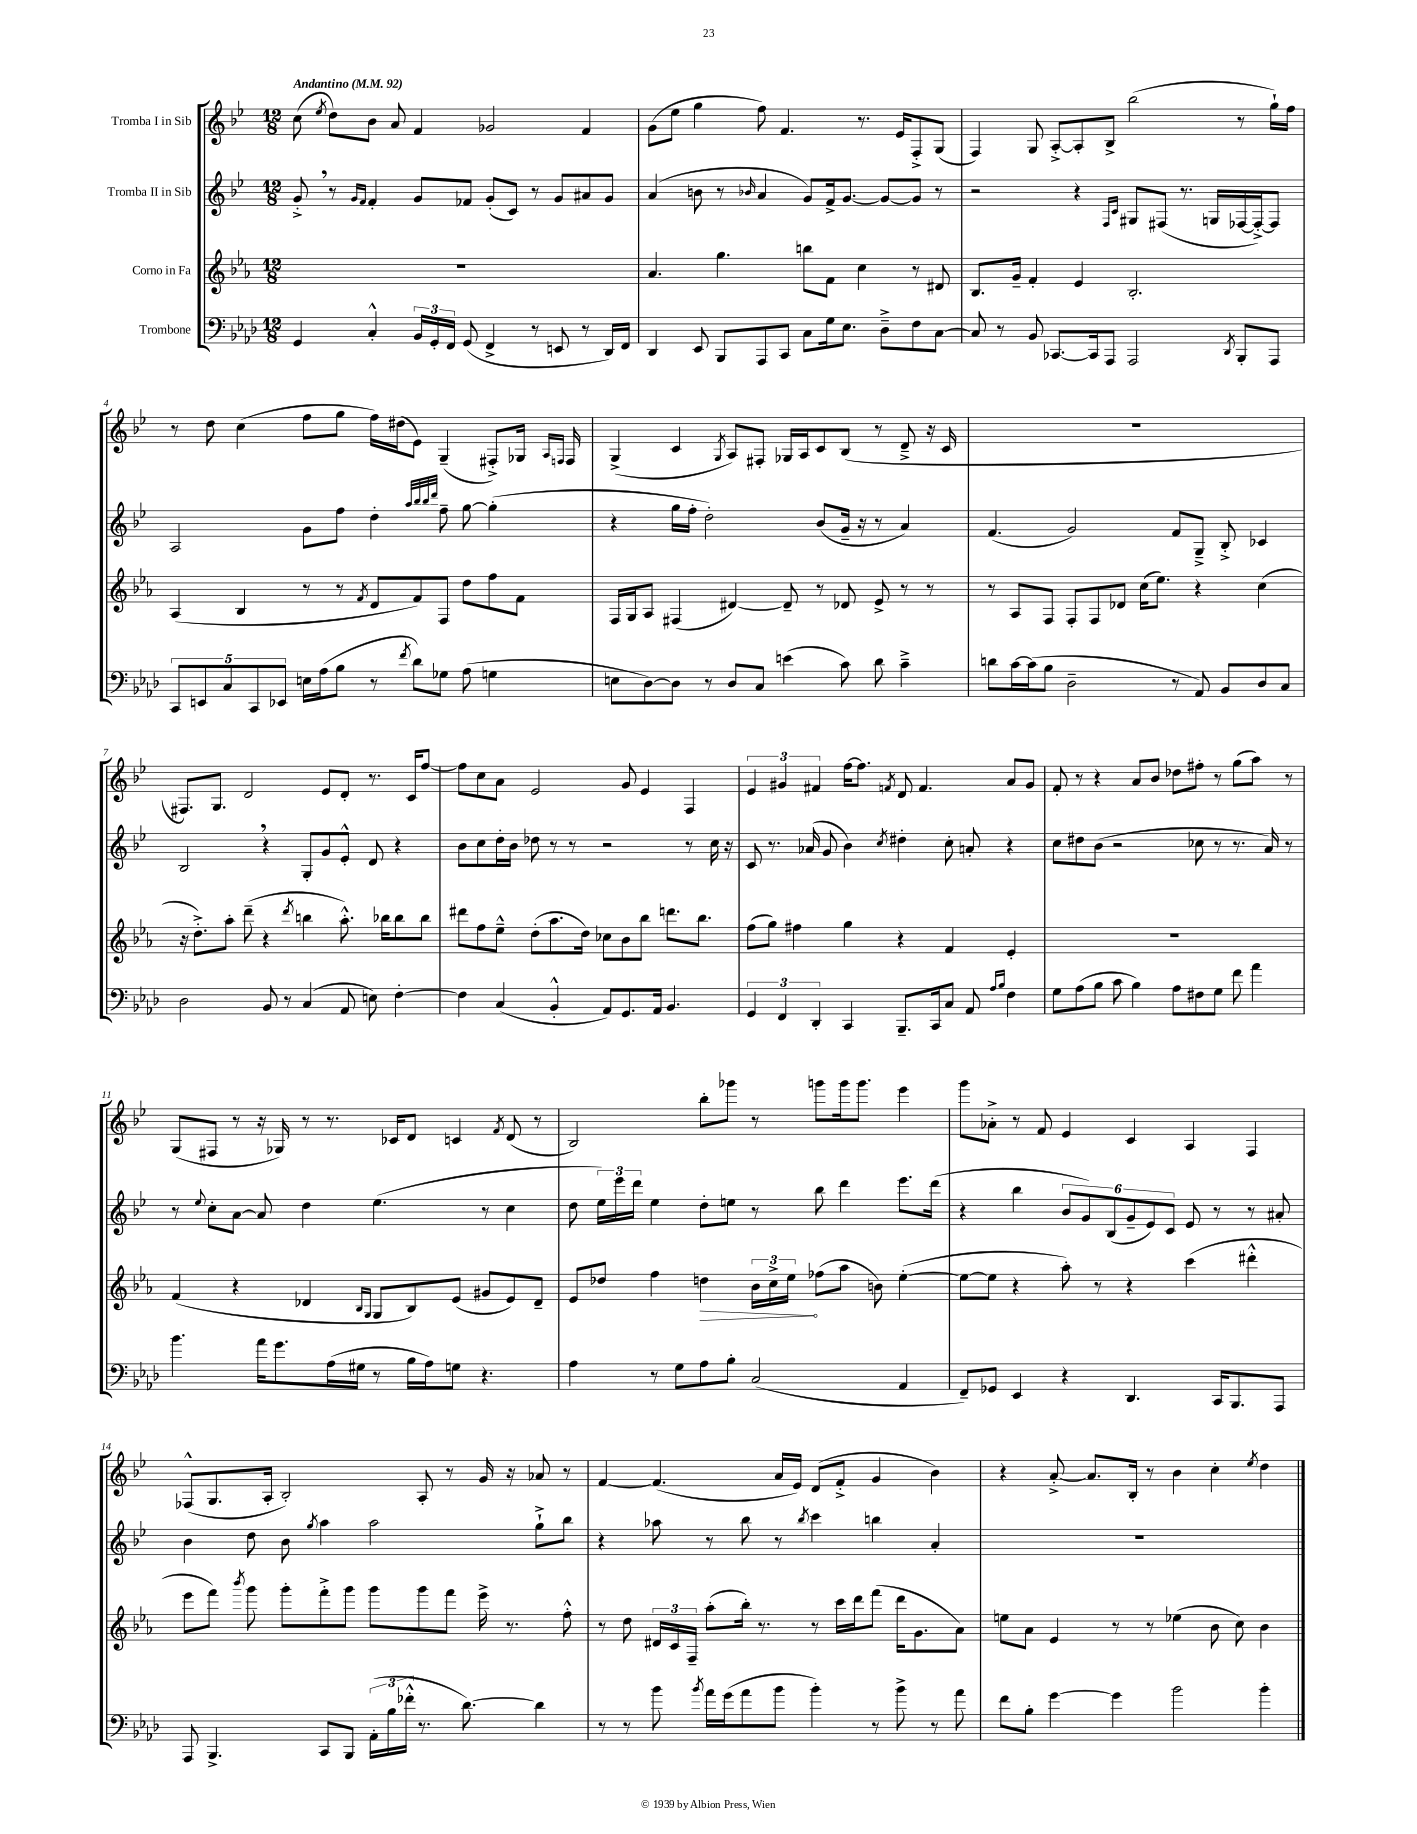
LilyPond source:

<<
\new StaffGroup <<
\new Staff = "s0" \with { instrumentName = "Tromba I in Sib" } {
    \clef treble \key bes \major \numericTimeSignature \time 12/8 \tempo "Andantino" 4 = 92
    \autoBeamOff c''8( \acciaccatura { ees''8 } d''8[) bes'8] a'8 f'4 ges'2 f'4 |
    g'8[( ees''8] g''4 f''8) f'4. r8. ees'16[ f8-.-> g8]( |
    f4) g8 a8[~-.-> a8-. bes8]-> bes''2( r8 g''16[-!) f''16] |
    r8 d''8 c''4( f''8[ g''8] f''16[) dis''16( ees'8]) g4--( fis8[-.->) ges16] \grace { a16[ f16] } f16 |
    g4->( c'4 \acciaccatura { g8 } a8[) fis8]-. ges16[ a16 c'8 bes8]( r8 d'8---> r16 c'16 |
    R1. |
    fis8.[) g8.] d'2 ees'8[ d'8]-. r8. c'16[ f''8]~ |
    f''8[ c''8 a'8] ees'2 g'8 ees'4 f4 |
    \tuplet 3/2 { ees'4 gis'4 fis'4 } f''16[~ f''8.] \acciaccatura { f'8 } d'8 f'4. a'8[ gis'8] |
    f'8-. r8 r4 a'8[ bes'8] des''8[ fis''8]-. r8 g''8[( a''8]) r8 |
    g8[( fis8] r8 r16 ges16) r8 r8. ces'16[ d'8] c'4 \acciaccatura { f'8 } d'8( r8 |
    bes2) bes''8[-. ges'''8] r8 g'''8[ g'''16 g'''8.] ees'''4 |
    g'''8[ aes'8]-.-> r8 f'8 ees'4 c'4 a4 f4 |
    fes8[-^( g8. a16]-. bes2-.) a8-. r8 g'16 r16 aes'8 r8 |
    f'4~ f'4.( a'16[ ees'16]) d'8[( f'8]-.-> g'4 bes'4) |
    r4 a'8~-.-> a'8.[ bes16]-. r8 bes'4 c''4-. \acciaccatura { ees''8 } d''4 \bar "|." |
}
\new Staff = "s1" \with { instrumentName = "Tromba II in Sib" } {
    \clef treble \key bes \major \numericTimeSignature \time 12/8
    \autoBeamOff g'8-.-> \breathe r8 \grace { g'16[ f'16] } f'4-. g'8[ fes'8] g'8[-.( c'8]) r8 g'8[ ais'8 g'8] |
    a'4( b'8 r8 \grace { bes'16 } a'4 g'8[) f'16-> g'8.]~ g'8[~ g'8] r8 |
    r2 r4 \grace { f16[ c'16] } gis8[ fis8]( r8. g16[ fes16~ fes16~-.->) fes8] |
    a2 g'8[ f''8] d''4-. \grace { a''32[ bes''32 bes''32 d'''32] } f''8-- g''8~ g''4-.( |
    r4 g''16[ f''16]-. d''2-.) bes'8[( g'16]-- r16 r8 a'4) |
    f'4.( g'2) f'8[ g8]---> bes8-.-> ces'4 |
    bes2 \breathe r4 g8[-. g'8 ees'8]-.-^ d'8 r4 |
    bes'8[ c''8 d''16-. bes'16] des''8 r8 r8 r2 r8 c''16 r16 |
    c'8 r8. aes'16( g'8 bes'4) \acciaccatura { c''8 } dis''4-. c''8-. a'8-. r4 |
    c''8[ dis''8 bes'8]( r2 ces''8 r8 r8. a'16) r8 |
    r8 \appoggiatura { ees''8 } c''8[-. a'8]~ a'8 d''4 ees''4.( r8 c''4 |
    d''8 \tuplet 3/2 { ees''16[) ees'''16 d'''16] } ees''4 d''8[-. e''8] r8 bes''8 d'''4 ees'''8.[ d'''16]( |
    r4 bes''4 \tuplet 6/4 { bes'8[ g'8) bes8( g'8-- ees'8) c'8] } ees'8 r8 r8 ais'8-. |
    bes'4 d''8 bes'8 \acciaccatura { g''8 } a''4 a''2 g''8[-!-> bes''8] |
    r4 aes''8 r8 bes''8 r8 \acciaccatura { bes''8 } c'''4 b''4 a'4-. |
    R1. \bar "|." |
}
\new Staff = "s2" \with { instrumentName = "Corno in Fa" } {
    \clef treble \key ees \major \numericTimeSignature \time 12/8
    \autoBeamOff R1. |
    aes'4. g''4. b''8[ f'8] c''4 r8 dis'8 |
    bes8.[ g'16]-- f'4-. ees'4 bes2.-. |
    aes4( bes4 r8 r8 \acciaccatura { f'8 } d'8[ f'8) f8] d''8[ f''8 f'8] |
    f16[ g16 aes8] fis4( dis'4~) dis'8-- r8 des'8 ees'8-> r8 r8 |
    r8 aes8[ f8] f8[-. f8 des'8] c''16[( ees''8.]) r4 c''4( |
    r16 d''8.[-.->) aes''8]-. d'''8--( r4 \acciaccatura { d'''8 } b''4 aes''8.-.-^) bes''16[ bes''8 bes''8] |
    dis'''8[ f''8 ees''8]---^ d''8[-.( aes''8. d''16]) ces''8[ bes'8 bes''8] d'''8.[ bes''8.] |
    f''8[( g''8]) fis''4 g''4 r4 f'4 ees'4-. |
    R1. |
    f'4( r4 des'4 \grace { bes16[ g16] } g8[ bes8) ees'8]( gis'8[ ees'8) des'8]-- |
    ees'8[ des''8] f''4 \once \override Hairpin.circled-tip = ##t d''4\> \tuplet 3/2 { bes'16[ c''16-> ees''16]\! } fes''8[( aes''8] b'8) ees''4~-.( |
    ees''8[~ ees''8] r4 aes''8-.) r8 r4 c'''4( dis'''4-.-^ |
    ees'''8[ f'''8]) \acciaccatura { bes'''8 } g'''8 g'''8[-. f'''8-.-> g'''8] g'''8[ g'''8 f'''8] ees'''16-> r8. f''8-.-^ |
    r8 d''8 \tuplet 3/2 { dis'16[ c'16 f16]-- } aes''8[-.( bes''16]-.) r8. r8 c'''16[ d'''16 f'''8]( d'''16[ g'8. aes'8]) |
    e''8[ aes'8] ees'4 r8 r8 ees''4( bes'8 c''8) bes'4 \bar "|." |
}
\new Staff = "s3" \with { instrumentName = "Trombone" } {
    \clef bass \key aes \major \numericTimeSignature \time 12/8
    \autoBeamOff g,4 c4-.-^ \tuplet 3/2 { bes,16[ g,16-. f,16] } g,8( f,4-> r8 e,8 r8 des,16[) f,16] |
    des,4 ees,8 bes,,8[ aes,,8 c,8] c8[ g16 ees8.] des8[---> f8 c8]~ |
    c8 r8 bes,8 ces,8.[~ ces,16 aes,,8] aes,,2 \acciaccatura { des,8 } bes,,8[-. aes,,8] |
    \tuplet 5/4 { c,8[ e,8 c8 c,8 ees,8] } e16[ aes16( bes8] r8 \acciaccatura { f'8 } des'8[) ges8] aes8( g4 |
    e8[ des8~) des8] r8 des8[ c8] e'4( c'8) des'8 c'4---> |
    d'8[ c'16~ c'16( bes8] des2-- r8 aes,8) bes,8[ des8 c8] |
    des2 bes,8 r8 c4( aes,8 e8) f4~-. |
    f4 c4( bes,4-.-^ aes,8[) g,8. aes,16] bes,4. |
    \tuplet 3/2 { g,4 f,4 des,4-. } c,4 bes,,8.[-- c,16 c8] aes,8 \grace { aes16[ bes16] } f4 |
    g8[ aes8( bes8] c'8 bes4) aes8[ fis8 g8] f'8 aes'4 |
    bes'4. aes'16[ g'8. aes16( gis16] r8 bes16[ aes16) g8] r4. |
    aes4 r8 g8[ aes8 bes8]-. c2( aes,4 |
    f,8[--) ges,8] ees,4 r4 des,4. c,16[ bes,,8. aes,,8] |
    aes,,8 bes,,4.-> c,8[ bes,,8] \tuplet 3/2 { aes,16[-.( bes16 fes'16]-.-^ } r8. des'8.~) des'4 |
    r8 r8 bes'8 \acciaccatura { bes'8 } aes'16[ g'16( aes'8 bes'8] bes'4-.) r8 bes'8-> r8 aes'8 |
    f'8[ bes8]-. g'4~ g'4 bes'2 bes'4-. \bar "|." |
}
>>
>>
